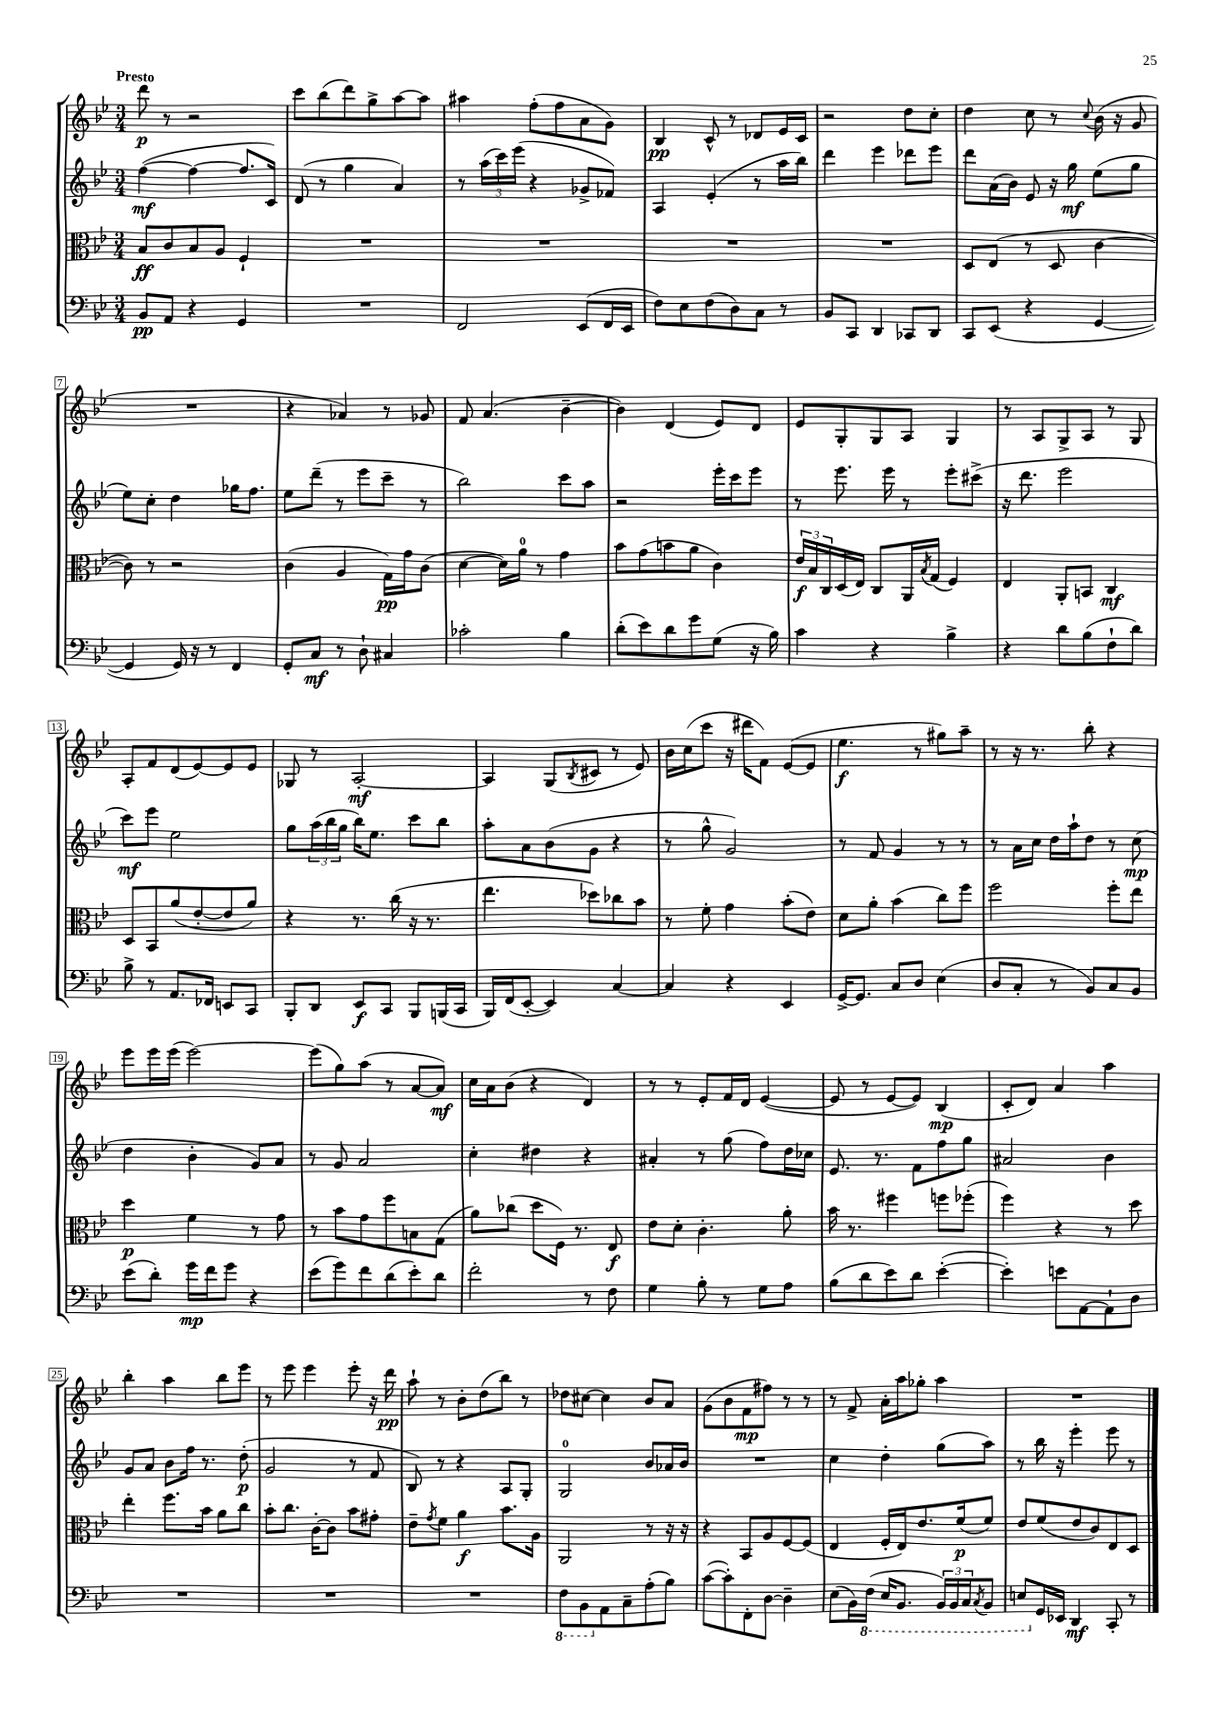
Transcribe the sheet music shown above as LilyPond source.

<<
\new StaffGroup <<
\new Staff = "s0" {
    \clef treble \key bes \major \numericTimeSignature \time 3/4 \tempo "Presto"
    d'''8\p r8 r2 |
    c'''8 bes''8( d'''8) g''8-> a''8~ a''8 |
    ais''4 f''8-.( f''8 a'8 g'8) |
    bes4\pp c'8-^ r8 des'8 ees'16 c'16 |
    r2 d''8 c''8-. |
    d''4 c''8 r8 \appoggiatura { c''8 } bes'16( r16 g'8 |
    R2. |
    r4 aes'4) r8 ges'8 |
    f'8 a'4.( bes'4~-- |
    bes'4) d'4( ees'8) d'8 |
    ees'8 g8-. g8 a8 g4 |
    r8 a8 g8-> a8 r8 g8 |
    a8-. f'8 d'8( ees'8~) ees'8 ees'8 |
    ges8 r8 a2~-.\mf |
    a4 g8( \acciaccatura { bes8 } cis'8 r8 ees'8) |
    bes'16 c''16( c'''8 r16 dis'''16 f'8) ees'8~( ees'8 |
    ees''4.\f r8 gis''8) a''8-- |
    r8 r16 r8. bes''8-. r4 |
    ees'''8 ees'''16 ees'''16( ees'''2~) |
    ees'''8( g''8) a''8( r8 a'8~ a'8\mf) |
    c''16 a'16 bes'8( r4 d'4) |
    r8 r8 ees'8-. f'16 d'16 ees'4~( |
    ees'8 r8 ees'8~ ees'8) bes4\mp( |
    c'8-. d'8) a'4 a''4 |
    bes''4-. a''4 bes''8 ees'''8 |
    r8 ees'''8 ees'''4 ees'''8-. r16 d'''16\pp |
    a''8-! r8 bes'8-. d''8( bes''8) r8 |
    des''8 cis''8~ cis''4 bes'8 a'8 |
    g'8( bes'8 f'8\mp fis''8) r8 r8 |
    r8 f'8-> a'16-. a''16 ges''8-. a''4 |
    R2. \bar "|." |
}
\new Staff = "s1" {
    \clef treble \key bes \major \numericTimeSignature \time 3/4
    f''4~\mf( f''4~ f''8. c'16) |
    d'8( r8 g''4 a'4) |
    r8 \tuplet 3/2 { a''16( c'''16) ees'''16( } r4 ges'8-> fes'8) |
    a4 ees'4-.( r8 a''16 bes''16) |
    d'''4 ees'''4 des'''8 ees'''8 |
    d'''8 a'16( bes'16) ees'8 r16 g''16\mf ees''8( g''8 |
    ees''8) c''8-. d''4 ges''16 f''8. |
    ees''8 d'''8--( r8 ees'''8 c'''8-- r8 |
    bes''2) c'''8 a''8 |
    r2 ees'''16-. c'''16 ees'''8 |
    r8 ees'''8. ees'''16 r8 ees'''8-. cis'''8->( |
    r16 d'''8. ees'''2 |
    c'''8\mf) ees'''8 ees''2 |
    g''8 \tuplet 3/2 { a''16( bes''16 g''16 } bes''16) ees''8. c'''8 bes''8 |
    a''8-. a'8 bes'8( g'8 r4 |
    r8 g''8-^ g'2) |
    r8 f'8 g'4 r8 r8 |
    r8 a'16 c''16 d''16 a''16-! d''8 r8 c''8\mp( |
    d''4 bes'4-. g'8) a'8 |
    r8 g'8 a'2 |
    c''4-. dis''4 r4 |
    ais'4-. r8 g''8( f''8) d''16 ces''16 |
    ees'8. r8. f'8 f''8 g''8 |
    ais'2 bes'4 |
    g'8 a'8 bes'8 f''16 r8. d''8-.\p( |
    g'2 r8 f'8 |
    bes8) r8 r4 a8 g8-. |
    g2-0 bes'8 aes'16 bes'16 |
    R2. |
    c''4 d''4-. g''8( a''8) |
    r8 bes''16 r16 ees'''4-. ees'''8 r8 \bar "|." |
}
\new Staff = "s2" {
    \clef alto \key bes \major \numericTimeSignature \time 3/4
    bes8\ff c'8 bes8 a8 f4-! |
    R2. |
    R2. |
    R2. |
    R2. |
    d8 ees8( r8 d8 c'4~ |
    c'8) r8 r2 |
    c'4( a4 g16\pp) g'16 c'8( |
    d'4~ d'16) a'16-0 r8 g'4 |
    bes'8 g'8( b'8 a'8 c'4) |
    \tuplet 3/2 { ees'16\f bes16 c16 } d16( ees16) c8 a,16 \acciaccatura { bes8 } g16( f4) |
    ees4 a,8-. b,8 c4\mf |
    d8 bes,8 a'8( ees'8~-. ees'8 a'8) |
    r4 r8. c''16( r16 r8. |
    ees''4. des''8) ces''8 bes'8 |
    r8 f'8-. g'4 bes'8-.( ees'8) |
    d'8 a'8-. bes'4( c''8) f''8 |
    f''2 f''8-. ees''8 |
    d''4\p f'4 r8 g'8 |
    r8 bes'8 g'8 f''8 b8 g8( |
    a'8) ces''8( d''8 f16) r8. ees8\f |
    ees'8 d'8-. c'4.-. a'8-. |
    bes'16 r8. fis''4 f''8 fes''8-.( |
    f''4) r4 r8 d''8 |
    ees''4-. f''8. bes'16 a'8 c''8 |
    bes'8-. c''8. c'16~-. c'8 bes'8 gis'8-. |
    ees'8-- \acciaccatura { g'8 } f'8 a'4\f bes'8. a16 |
    a,2 r8 r16 r16 |
    r4 bes,8 a8 f8~ f8( |
    ees4 f16-. ees16) ees'8. f'16\p( f'8) |
    ees'8 f'8( ees'8 c'8) ees8 d8 \bar "|." |
}
\new Staff = "s3" {
    \clef bass \key bes \major \numericTimeSignature \time 3/4
    bes,8\pp a,8 r4 g,4 |
    R2. |
    f,2 ees,8( f,16 ees,16 |
    f8) ees8 f8( d8) c8 r8 |
    bes,8 c,8 d,4 ces,8 d,8 |
    c,8 ees,8( r4 g,4~ |
    g,4 g,16) r16 r8 f,4 |
    g,8-. c8\mf r8 d8-! cis4 |
    ces'2-. bes4 |
    d'8-.( ees'8) d'8 g'8 g8( r16 bes16) |
    c'4 r4 bes4-> |
    r4 d'8 bes8( f8-! d'8) |
    bes8-> r8 a,8. fes,16 e,8 c,8 |
    bes,,8-. d,8 ees,8\f c,8 bes,,8 b,,16( c,16 |
    bes,,16) f,16( ees,8~-. ees,4) c4~ |
    c4 r4 ees,4 |
    g,16~-> g,8. c8 d8 ees4( |
    d8 c8-. r8 bes,8) c8 bes,8 |
    ees'8( d'8-.) g'16\mp f'16 g'8 r4 |
    ees'8( g'8) f'8 d'8( ees'8-.) d'8 |
    f'2-. r8 f8 |
    g4 bes8-. r8 g8 a8 |
    bes8( d'8 ees'8) d'8 ees'4~-.( |
    ees'4-.) e'8 a,8~ a,8-! d8 |
    R2. |
    R2. |
    R2. |
    \ottava #-1 f,8 bes,,8 \ottava #0 a,8 c8-- a8-.( bes8) |
    c'8~( c'8-.) f,8-. d8~ d4-- |
    ees8( bes,16) \ottava #-1 f,16( ees,16 bes,,8. \tuplet 3/2 { bes,,16) bes,,16 c,16 } \acciaccatura { c,8 } bes,,8 |
    e,8 \ottava #0 g,16 ees,16 d,4\mf c,8-. r8 \bar "|." |
}
>>
>>
\layout { \context { \Score \override BarNumber.stencil = #(make-stencil-boxer 0.1 0.3 ly:text-interface::print) } }
